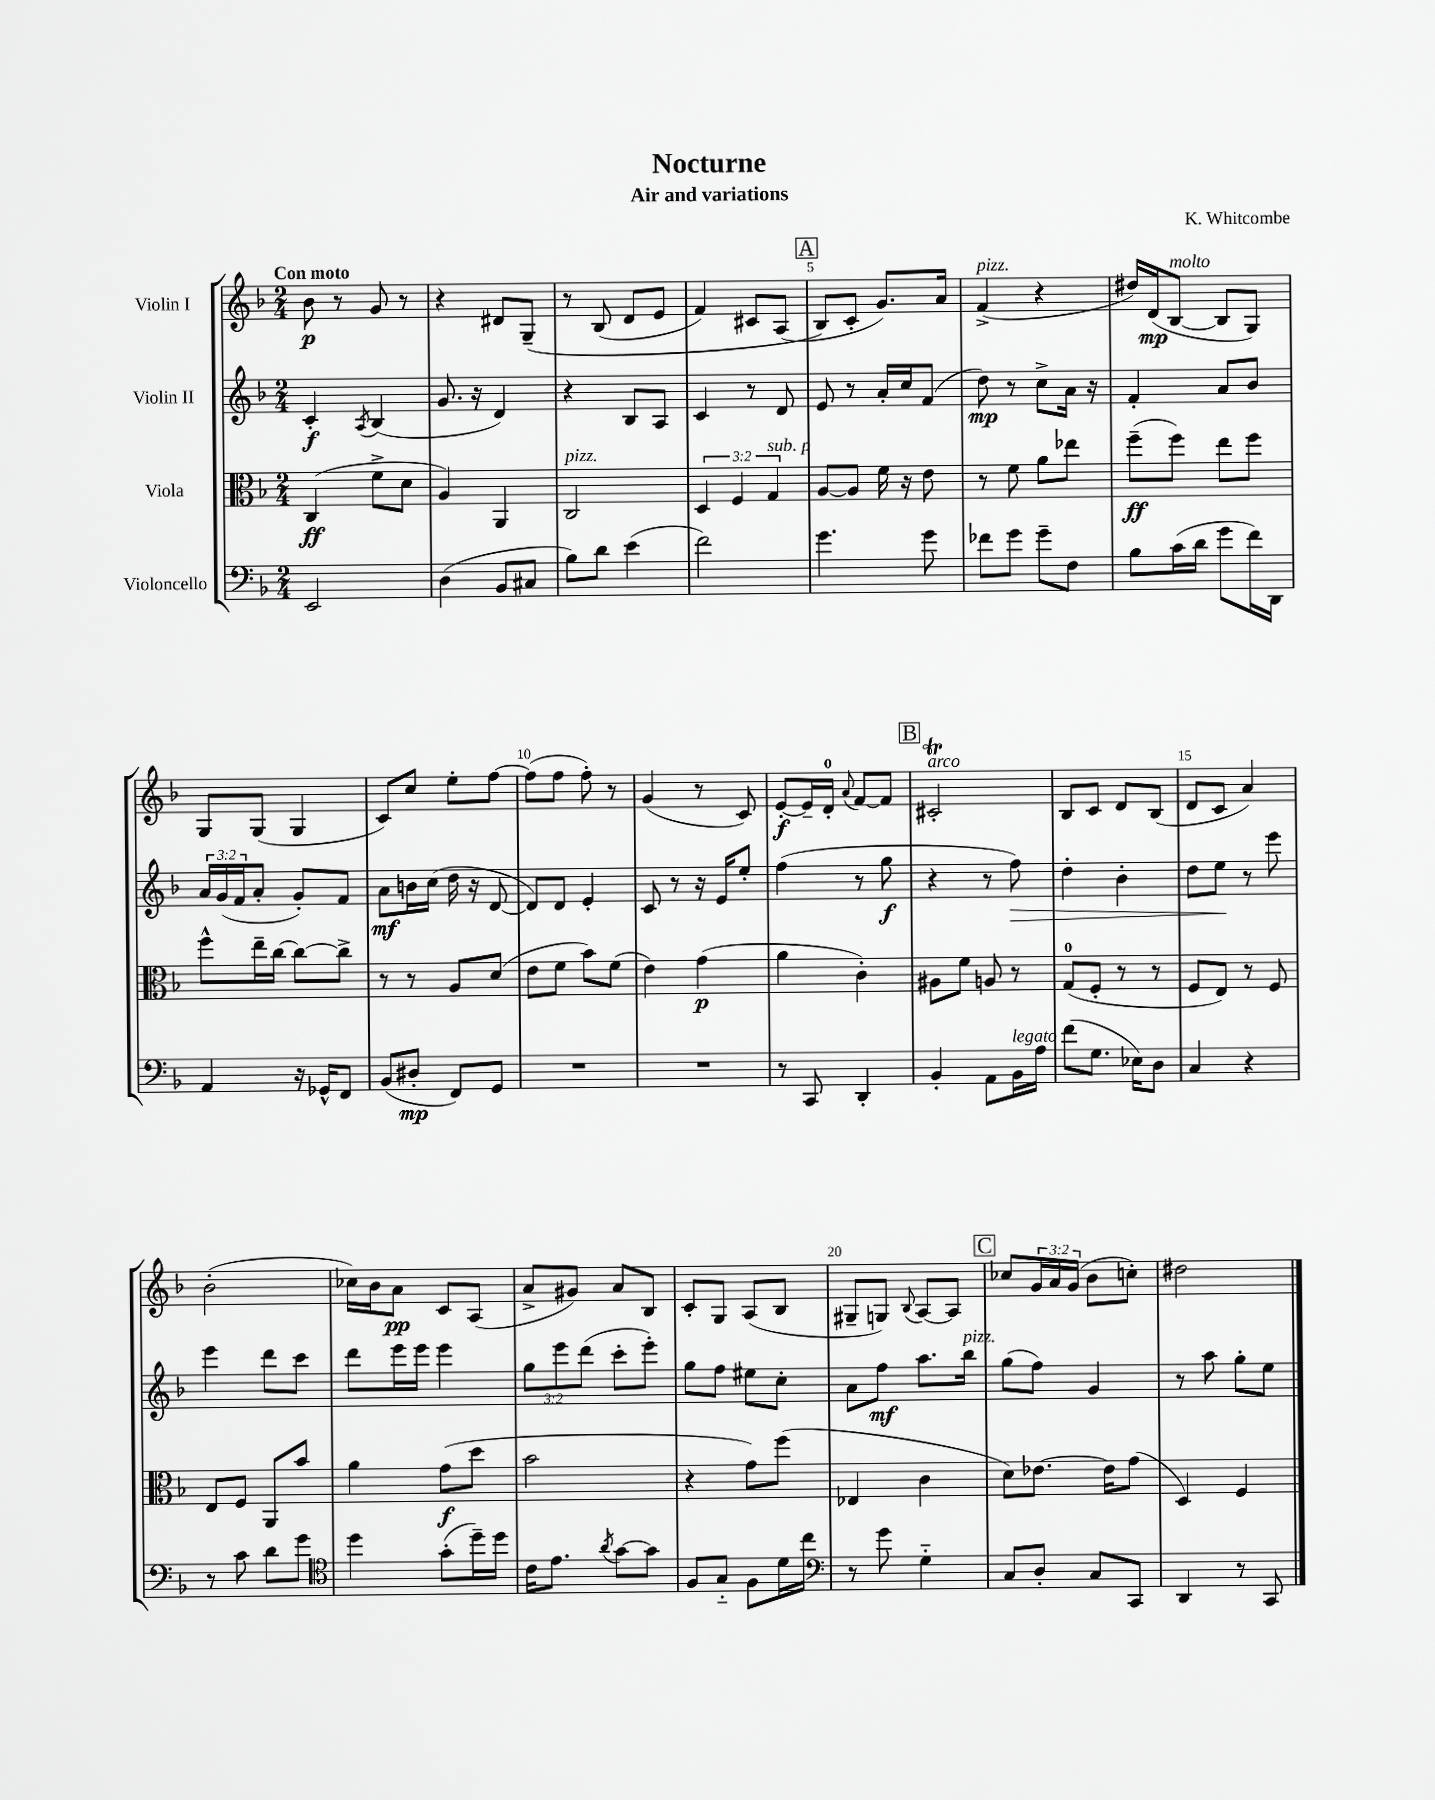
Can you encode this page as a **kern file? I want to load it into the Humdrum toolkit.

**kern	**kern	**kern	**kern
*staff4	*staff3	*staff2	*staff1
*clefF4	*clefC3	*clefG2	*clefG2
*k[b-]	*k[b-]	*k[b-]	*k[b-]
*M2/4	*M2/4	*M2/4	*M2/4
2EE	(4C	4c'	8b-
.	.	.	8r
.	.	8qA	.
.	8f^	(4B-	8g
.	8d	.	8r
=	=	=	=
(4D	4A)	8.g	4r
.	.	16r	.
8BB-	4AA	4d)	8d#
8C#	.	.	&(8G~
=	=	=	=
8B-)	2C	4r	8r
8d	.	.	(8B-
(4e	.	8B-	8d
.	.	8A	8e
=	=	=	=
2f)	6D	4c	4f)
.	6F	.	.
.	.	8r	8c#
.	6G	.	.
.	.	8d	(8A
=	=	=	=
4.g	[8A	8e	8B-&)
.	8A]	8r	8c'
.	16f	16a'	8.g)
.	16r	16cc	.
8g	8e	(8f	.
.	.	.	16a
=	=	=	=
8f-	8r	8dd)	(4f^
8g	8f	8r	.
8g~	8a	8cc^	4r
8F	8ee-	16a	.
.	.	16r	.
=	=	=	=
8B-	(8ff~	4f'	16dd#)
.	.	.	(16d
(16c	8ff)	.	[8B-
16d	.	.	.
8g	8ee	8a	8B-]
16f)	8ff	8b-	8G)
16DD	.	.	.
=	=	=	=
4AA	8ff^^	24a	8G
.	.	(24g	.
.	.	24f	.
.	16ee~	8a'	(8G
.	[16cc	.	.
16r	8cc_	8g')	4G
16GG-^^	.	.	.
8FF	8cc^]	8f	.
=	=	=	=
(8BB-	8r	8a	8c)
8D#'	8r	16b	8cc
.	.	(16cc	.
8FF)	8A	16dd	8ee'
.	.	16r	.
8GG	(8d	[8d	[8ff
=	=	=	=
2r	8e	8d])	(8ff]
.	8f	8d	8ff
.	8b-)	4e'	8ff')
.	(8f	.	8r
=	=	=	=
2r	4e)	8c	(4g
.	.	8r	.
.	(4g	16r	8r
.	.	16e	.
.	.	8ee'	8c)
=	=	=	=
8r	4a	(4ff	[8e'
8CC	.	.	16e~]
.	.	.	16d'
.	.	.	8qqa
4DD'	4c')	8r	[8f
.	.	8gg	8f]
=	=	=	=
4BB-'	8A#	4r	2c#'
.	8f	.	.
8AA	8A	8r	.
16BB-	8r	8ff)	.
16A	.	.	.
=	=	=	=
(8f	(8G	4dd'	8B-
8.G	8F'	.	8c
.	8r	4b-'	8d
16E-)	.	.	.
8D	8r	.	(8B-
=	=	=	=
4C	8F	8dd	8d
.	8E)	8ee	8c
4r	8r	8r	4a)
.	8F	8eee	.
=	=	=	=
8r	8E	4eee	(2b-'
8c	8F	.	.
8d	8AA	8ddd	.
8g	8b-	8ccc	.
=	=	=	=
*clefC4	*	*	*
4dd	4a	8ddd	16cc-)
.	.	.	16b-
.	.	16eee	8a
.	.	16eee	.
(8g'	(8g	4eee	8c
16dd~)	8dd	.	(8A
16dd	.	.	.
=	=	=	=
16c	2b-	12gg	8a^
8.e	.	.	.
.	.	12eee	.
.	.	.	8g#)
.	.	(12ddd	.
8qa	.	.	.
[8g	.	8ccc'	8a
8g]	.	8eee')	8B-
=	=	=	=
8F	4r	8gg	8c'
8G'~	.	8ff	8G
8F	8g)	8ee#	(8A
16d	(8ff	8cc'	8B-
16cc	.	.	.
=	=	=	=
*clefF4	*	*	*
8r	4E-	8a	8G#~
8g	.	8ff	8G)
.	.	.	8qqB-
4G'~	4c	8.aa	[8A
.	.	.	8A]
.	.	16bb-	.
=	=	=	=
8C	8d)	(8gg	8cc-
8D'	[8.e-	8ff)	24g
.	.	.	24a
.	.	.	(24g
8C	.	4g	8b-
.	16e-]	.	.
8CC	(8g	.	8cc')
=	=	=	=
4DD	4D)	8r	2dd#
.	.	8aa	.
8r	4F	8gg'	.
8CC	.	8ee	.
==	==	==	==
*-	*-	*-	*-
